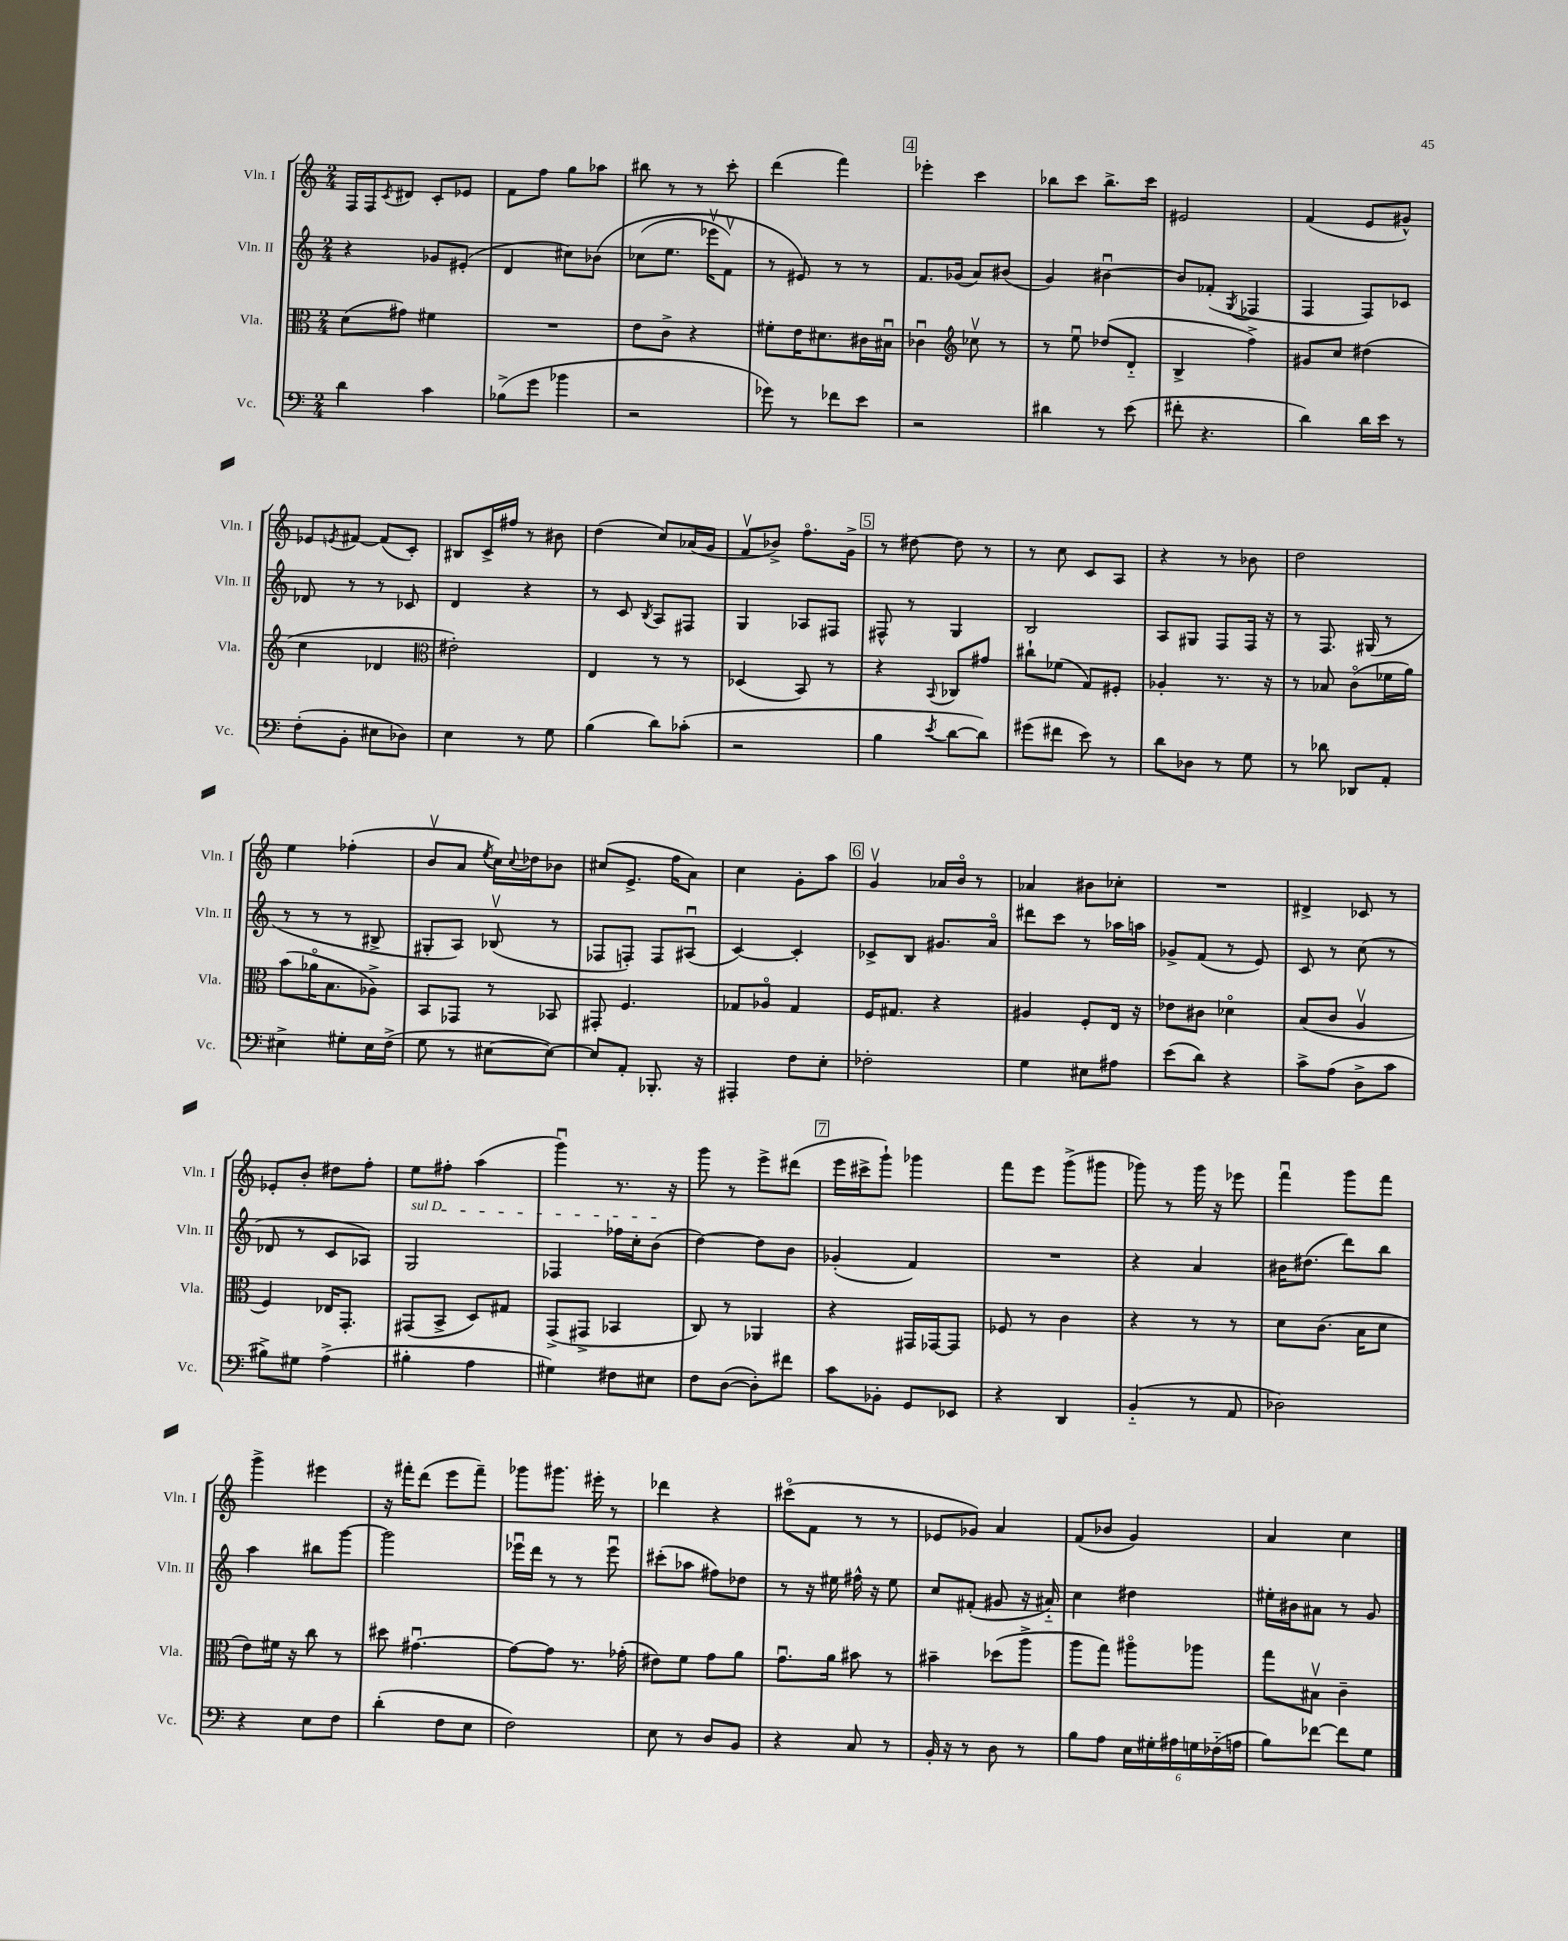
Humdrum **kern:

**kern	**kern	**kern	**kern
*staff4	*staff3	*staff2	*staff1
*clefF4	*clefC3	*clefG2	*clefG2
*k[]	*k[]	*k[]	*k[]
*M2/4	*M2/4	*M2/4	*M2/4
4d	(8d	4r	16F
.	.	.	16F
.	.	.	8qc
.	8g#)	.	8d#
4c	4f#	8g-	8c'
.	.	(8e#'	8e-
=	=	=	=
(8B-^	2r	4d	8f
8g	.	.	8ff
4b-	.	8cc#)	8gg
.	.	&(8b-	8aa-
=	=	=	=
2r	8e	(8cc-	8bb#
.	8c^	8.ee	8r
.	4r	.	8r
.	.	16eee-v	.
.	.	8fv)	8ccc'
=	=	=	=
8g-)	8f#'	8r	(4ddd
8r	16e	8e#&)	.
.	8.d#	.	.
8f-	.	8r	4fff)
8e	16c#	8r	.
.	16B#u	.	.
=	=	=	=
2r	4c-u	8.f	4eee-'
.	.	(16g-	.
*	*clefG2	*	*
.	8cc-v	8a)	4ccc
.	8r	(8b#	.
=	=	=	=
4d#	8r	4g)	8bb-
.	8eeu	.	8ccc
8r	(8dd-	[4b#u	8.bb-^
(8e	8d'~	.	.
.	.	.	16ccc
=	=	=	=
8f#'	4B^	8b#]	2e#
4.r	.	(8f-'	.
.	.	8qG	.
.	4ff^)	4F-	.
=	=	=	=
4d)	8g#	4F	(4f
.	8cc	.	.
16d	(4dd#	8F)	8e
16e	.	.	.
8r	.	8c-	8g#^^)
=	=	=	=
(8F'	4cc	8d-	8e-
.	.	.	8qe
8BB'	.	8r	[8f#
8E#	4d-	8r	(8f#]
8D-)	.	8c-	8c')
=	=	=	=
*	*clefC3	*	*
4E	2e#')	4d	8B#
.	.	.	16c^
.	.	.	16ff#
8r	.	4r	8r
8G	.	.	8b#
=	=	=	=
(4B	4E	8r	(4dd
.	.	8c	.
.	.	8qB	.
8d)	8r	8A	8cc)
(8c-'	8r	8F#	(16a-
.	.	.	16g
=	=	=	=
2r	(4D-	4G	8fv
.	.	.	8b-^)
.	8BB)	8A-	8.ffo
.	8r	8F#	.
.	.	.	16g^
=	=	=	=
4B	4r	8F#^^	8r
.	.	8r	[8dd#
8qe	8qqBB	.	.
[8d	8C-	4G	8dd#]
8d])	8g#	.	8r
=	=	=	=
(8g#	8cc#`	2B	8r
8f#	(8f-	.	8cc
8e)	8G)	.	8c
8r	8F#'	.	8A
=	=	=	=
8d	4A-'	8A	4r
8D-	.	8G#	.
8r	8.r	8F	8r
8G	.	16F	8b-
.	16r	16r	.
=	=	=	=
8r	8r	8r	2dd
8d-	8B-	8.F	.
8DD-	(8co	.	.
.	.	(16G#	.
8AA'	16f-	8r	.
.	16a)	.	.
=	=	=	=
4E#^	(8b	8r	4ee
.	16a-o	8r	.
.	8.B	.	.
8G#'	.	8r	(4ff-'
16E#	8A-^)	8B#^	.
(16F^	.	.	.
=	=	=	=
8G	8BB	8G#'	8bv
8r	8GG-	8A)	8a
.	.	.	8qee
[8E#	8r	(8B-v	16cc)
.	.	.	8qqcc
.	.	.	16dd-
8E#_)	8BB-	8r	8b-
=	=	=	=
8E#]	8GG#'	8F-	(8cc#
8AA'	4.F	8F')	8.e^
8.BBB-'	.	8F	.
.	.	.	16ff
.	.	(8A#u	8a)
16r	.	.	.
=	=	=	=
4AAA#'	8G-	[4c)	4cc
.	8A-o	.	.
8F	4G-	4c']	8g'
8E'	.	.	8aa
=	=	=	=
2F-'	16F	8c-^	4gv
.	8.G#	.	.
.	.	8B	.
.	4r	8.g#	16a-
.	.	.	16bo
.	.	.	8r
.	.	16ao	.
=	=	=	=
4G	4A#	8ddd#	4a-
.	.	8ccc	.
8E#	8F'	8r	8b#
8A#	16E	16aa-	8cc-'
.	16r	16aa	.
=	=	=	=
(8e	8e-	8g-^	2r
8d)	8c#	(8f	.
4r	4d-o	8r	.
.	.	8e)	.
=	=	=	=
8c^	(8B	8c	4d#^
(8A	8c	8r	.
8D^	4Av	(8cc	8c-
8c	.	8r	8r
=	=	=	=
8B#^)	4F)	8d-	8e-'
8G#	.	8r	8b'
(4A^	16E-	8c	8dd#
.	8.GG'	.	.
.	.	8A-)	8ff'
=	=	=	=
4B#'	(8GG#	2G	8ee
.	8BB^	.	8ff#'
4A	8D)	.	(4aa
.	8G#	.	.
=	=	=	=
4G#)	(8GG^	4F-	4gggu)
.	8GG#^	.	.
8F#	4BB-	16ff-	8.r
.	.	16cc'	.
8E#	.	(8b	.
.	.	.	16r
=	=	=	=
8F	8C)	[4dd)	8ggg
([8D	8r	.	8r
8D'])	4AA-	8dd]	8eee^
8f#	.	8b	(8ddd#
=	=	=	=
8c	4r	(4g-'	16eee
.	.	.	16ccc#^
8BB-'	.	.	8ggg`)
8GG	16GG#	4f)	4ggg-
.	[16GG-	.	.
8EE-	8GG-]	.	.
=	=	=	=
4r	8F-	2r	8fff
.	8r	.	8eee
4DD	4c	.	(8ggg^
.	.	.	8ggg#
=	=	=	=
(4BB'~	4r	4r	8ggg-)
.	.	.	8r
8r	8r	4a	16ggg-
.	.	.	16r
8AA	8r	.	8eee-
=	=	=	=
2D-)	8d	16b#	4fffu
.	.	(8.dd#	.
.	(8.c	.	.
.	.	8ddd)	8ggg
.	16B	.	.
.	8d	8bb	8fff
=	=	=	=
4r	8e)	4aa	4ggg^
.	16f#	.	.
.	16r	.	.
8E	8cc	8bb#	4eee#
8F	8r	[8ggg	.
=	=	=	=
(4d'	8dd#	2ggg]	16r
.	.	.	16fff#'
.	[4.g#u	.	(8ddd
8F	.	.	8eee
8E	.	.	8fff#~)
=	=	=	=
2F)	8g#_	16eee-u	8ggg-
.	.	16ddd	.
.	8g#]	8r	8.ggg#
.	8.r	8r	.
.	.	.	16eee#'
.	.	8eee-u	8r
.	(16g-'	.	.
=	=	=	=
8E	8e#)	(8ccc#'	4ddd-
8r	8f	8aa-	.
8D	8g	8ff#)	4r
8BB	8a	8dd-	.
=	=	=	=
4r	8.gu	8r	(8ccc#o
.	.	16r	8f
.	16a	16ee#	.
8C	8b#	16ff#^^	8r
.	.	16r	.
8r	8r	8ee#	8r
=	=	=	=
16BB'	4b#~	8cc	8e-
16r	.	.	.
8r	.	(8f#'	8g-)
8D	(8dd-	8g#	4a
8r	8aa^	16r	.
.	.	16a#'~)	.
=	=	=	=
8B	8aa	4cc	(8f
8A	8gg)	.	8b-
24E	8aa#o	4dd#	4g)
24G#'	.	.	.
24A#	.	.	.
24G	8aa-	.	.
(24F-'~	.	.	.
24A	.	.	.
=	=	=	=
8B)	8gg	16ee#'	4a
.	.	16b#	.
[8f-	8B#v	8a#	.
8f-]	4c~	8r	4cc
8G	.	8g	.
==	==	==	==
*-	*-	*-	*-
